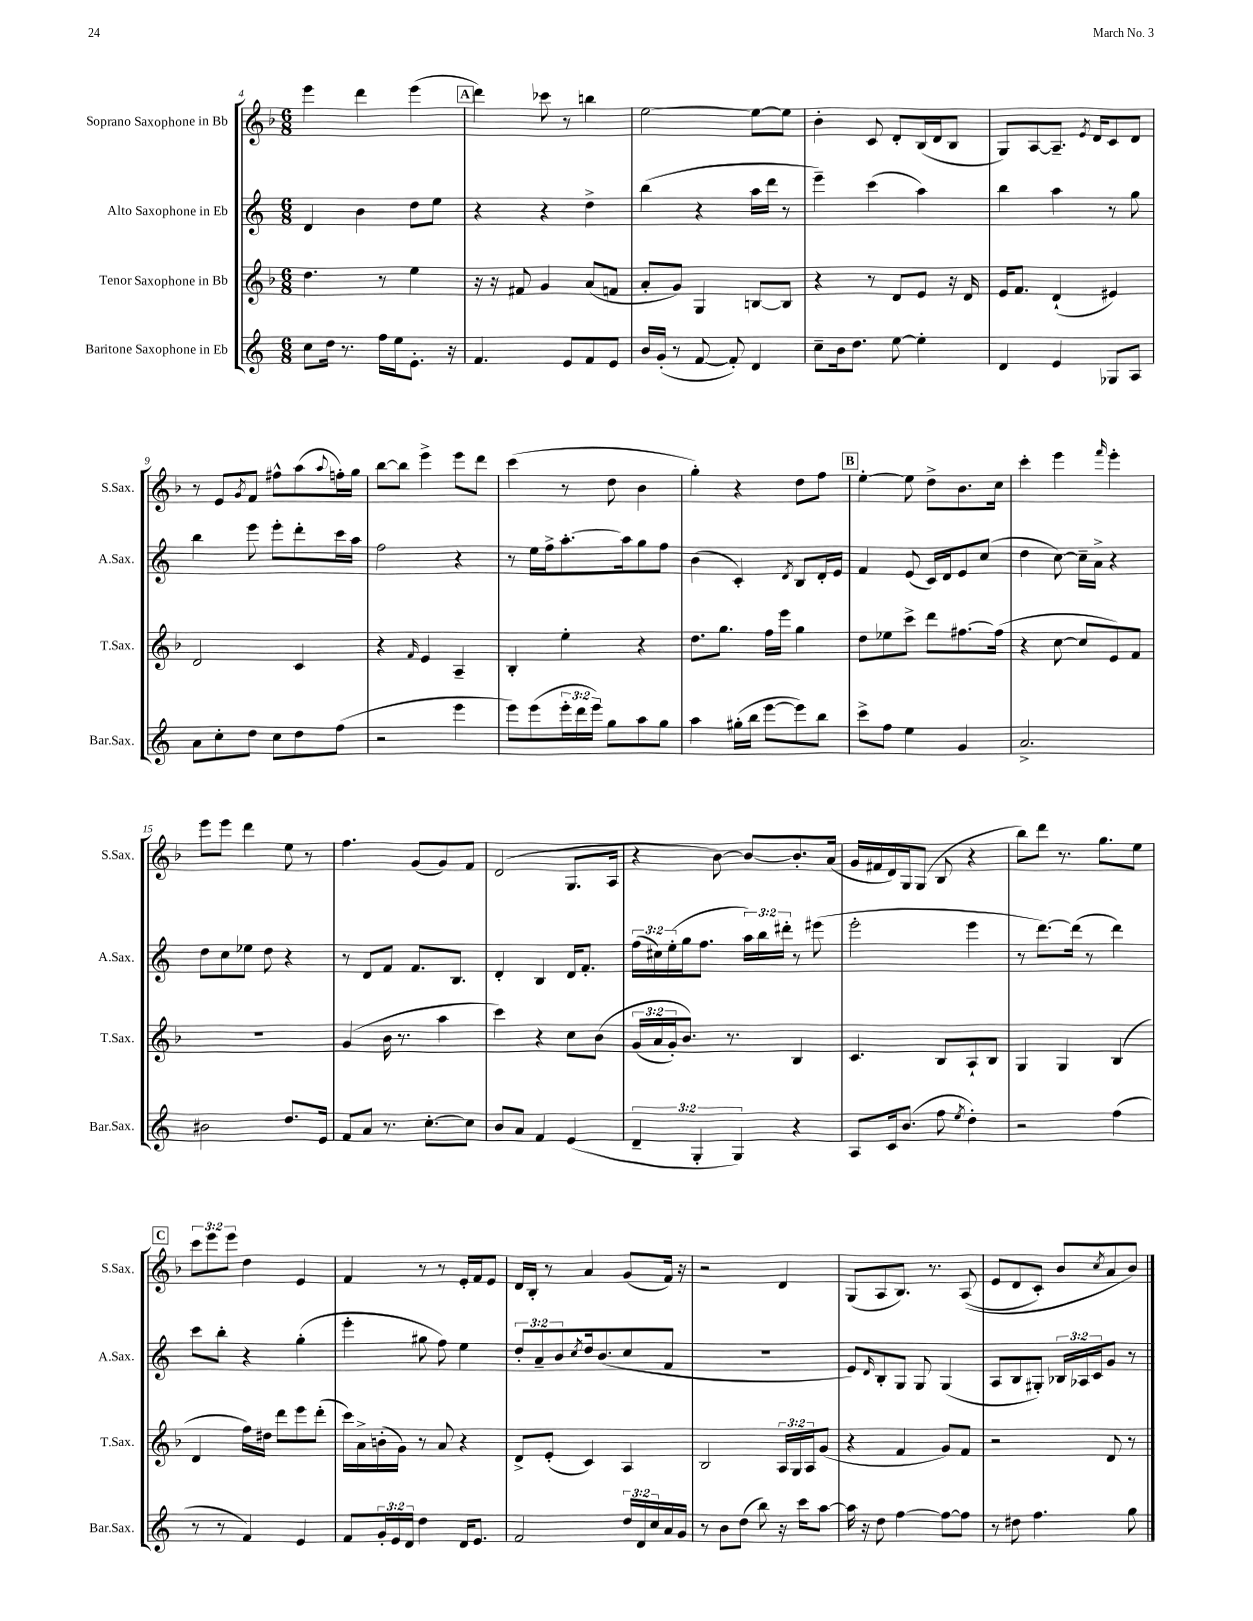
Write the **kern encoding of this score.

**kern	**kern	**kern	**kern
*staff4	*staff3	*staff2	*staff1
*clefG2	*clefG2	*clefG2	*clefG2
*k[]	*k[b-]	*k[]	*k[b-]
*M6/8	*M6/8	*M6/8	*M6/8
8cc	4.dd	4d	4eee
16dd	.	.	.
8.r	.	.	.
.	.	4b	4ddd
16ff	8r	.	.
16ee	.	.	.
8.e'	4ee	8dd	(4eee
.	.	8ee	.
16r	.	.	.
=	=	=	=
4.f	16r	4r	4ddd)
.	16r	.	.
.	8f#	.	.
.	4g	4r	8ccc-
8e	.	.	8r
8f	(8a	4dd^	4bb
8e	8f	.	.
=	=	=	=
16b	8a'	(4bb	[2ee
(16g'	.	.	.
8r	8g)	.	.
[8f	4G	4r	.
8f'])	.	.	.
4d	[8B	16aa	8ee_
.	.	16ddd	.
.	8B]	8r	8ee]
=	=	=	=
8cc~	4r	4eee~)	4b-'
16b	.	.	.
8.dd	.	.	.
.	8r	(4ccc	8c
[8ee	8d	.	8d'
4ee']	8e	4aa)	(16B-
.	.	.	16d
.	16r	.	8B-
.	16d	.	.
=	=	=	=
4d	16e	4bb	8G)
.	8.f	.	.
.	.	.	[8A
4e	(4d`	4aa	8.A~]
.	.	.	8qe
.	.	.	16d
8G-	4e#)	8r	8c
8A	.	8gg	8d
=	=	=	=
8a	2d	4bb	8r
8cc'	.	.	8e
.	.	.	8qg
8dd	.	8eee	8f
8cc	.	8eee'	8ff#^^
8dd	4c	8ddd'	(8aa
.	.	.	8qqaa
(8ff	.	16ccc	16ff')
.	.	16aa	16gg
=	=	=	=
2r	4r	2ff	[8bb-
.	.	.	8bb-]
.	16qqf	.	.
.	4e	.	4eee^
4eee	4A~	4r	8eee
.	.	.	8ddd
=	=	=	=
8eee)	4B-'	8r	(4ccc
(8eee	.	16ee	.
.	.	16ff^	.
24eee'	4ee'	[8.aa'	8r
24ddd	.	.	.
24eee)	.	.	.
8gg	.	.	8dd
.	.	16aa]	.
8aa	4r	8gg	4b-
8gg	.	8ff	.
=	=	=	=
4aa	8.dd	(4b	4gg')
.	8.gg	.	.
(16gg#'	.	4c')	4r
16bb	.	.	.
[8eee	16ff	.	.
.	16eee	.	.
.	.	8qd	.
8eee])	4gg	8B	8dd
8bb	.	16d'	8ff
.	.	16e	.
=	=	=	=
8ccc^	8dd	4f	[4ee'
8ff	8ee-	.	.
4ee	8ccc^	(8e	8ee]
.	8ddd	16c)	8dd^
.	.	16d	.
4g	[8.ff#	8e	8.b-
.	.	(8cc	.
.	(16ff#]	.	16cc
=	=	=	=
2.a^	4r	4dd	4ccc'
.	[8cc	[8cc)	4eee
.	8cc]	16cc~]	.
.	.	16a^	.
.	.	.	16qqfff
.	8e)	4r	4eee'
.	8f	.	.
=	=	=	=
2b#	2.r	8dd	8eee
.	.	8cc	8eee
.	.	8ee-	4ddd
.	.	8dd	.
8.dd	.	4r	8ee
.	.	.	8r
16e	.	.	.
=	=	=	=
8f	(4g	8r	4.ff
8a	.	8d	.
8.r	16b-	8f	.
.	8.r	.	.
.	.	8.f	(8g
[8.cc'	.	.	.
.	4aa	.	8g)
.	.	8.B	.
8cc]	.	.	8f
=	=	=	=
8b	4ccc)	4d'	(2d
8a	.	.	.
4f	4r	4B	.
(4e	8cc	16d	8.G
.	.	8.f'	.
.	&(8b-	.	.
.	.	.	16A
=	=	=	=
6d~	(24g	(24ff	4r
.	24a	24cc#)	.
.	24g')	(24ee'	.
.	8.b-&)	16gg	.
6G'	.	.	.
.	.	8.ff	.
.	.	.	[8b-)
.	8.r	.	.
6G)	.	.	.
.	.	24aa)	8b-_
.	.	24bb	.
.	.	24ddd#'	.
4r	4B-	8r	8.b-']
.	.	(8eee#	.
.	.	.	(16a
=	=	=	=
8A	4.c	2eee'	16g
.	.	.	16f#
16c	.	.	16d)
(8.b	.	.	16G
.	.	.	(8G
8ff	8B-	.	8B-
8qee	.	.	.
4dd')	8A`	4eee	4r
.	8B-	.	.
=	=	=	=
2r	4G	8r	8bb-)
.	.	[8.ddd)	8ddd
.	4G	.	8.r
.	.	(16ddd]	.
.	.	8r	.
.	.	.	8.gg
(4ff	(4B-	4ddd)	.
.	.	.	8ee
=	=	=	=
8r	4d	8ccc	12ccc
.	.	.	12eee
8r	.	8bb'	.
.	.	.	12eee
4f)	16ff)	4r	4dd
.	16dd#	.	.
.	8ddd	.	.
4e	8eee	(4gg'	4e
.	(8ddd'	.	.
=	=	=	=
8f	16ccc)	4eee'	4f
.	16a^	.	.
24g'	(16b'	.	.
24e	.	.	.
.	16g)	.	.
24d	.	.	.
4dd	8r	8gg#	8r
.	8a	8ff)	8r
16d	4r	4ee	16e'
8.e	.	.	16f
.	.	.	8e
=	=	=	=
2f	8d^	12dd'	16d
.	.	.	16B-'
.	.	12a~	.
.	(8e'	.	8r
.	.	12b	.
.	.	8qcc	.
.	4c)	16dd	4a
.	.	(8.b	.
24dd	4A	8cc	(8g
24d	.	.	.
24cc	.	.	.
16a	.	8f	16f)
16g	.	.	16r
=	=	=	=
8r	2B-	2.r	2r
8b	.	.	.
(8dd	.	.	.
8bb)	.	.	.
16r	24A	.	4d
.	24G	.	.
16ccc	.	.	.
.	24A	.	.
[8aa	(8g	.	.
=	=	=	=
16aa]	4r	8e)	(8G
16r	.	.	.
.	.	16qqd	.
8dd	.	8B'	8A
[4ff	4f	8G	8.B-)
.	.	8G	.
.	.	.	8.r
8ff_	8g)	(4G	.
8ff]	8f	.	&((8A
=	=	=	=
8r	2r	8A	8e
8dd#	.	8B	8d
4.ff	.	8G#')	8c')
.	.	24B-	8b-
.	.	24A-	.
.	.	24c	.
.	.	.	8qcc
.	8d	8g	8a
8gg	8r	8r	8b-&)
==	==	==	==
*-	*-	*-	*-
